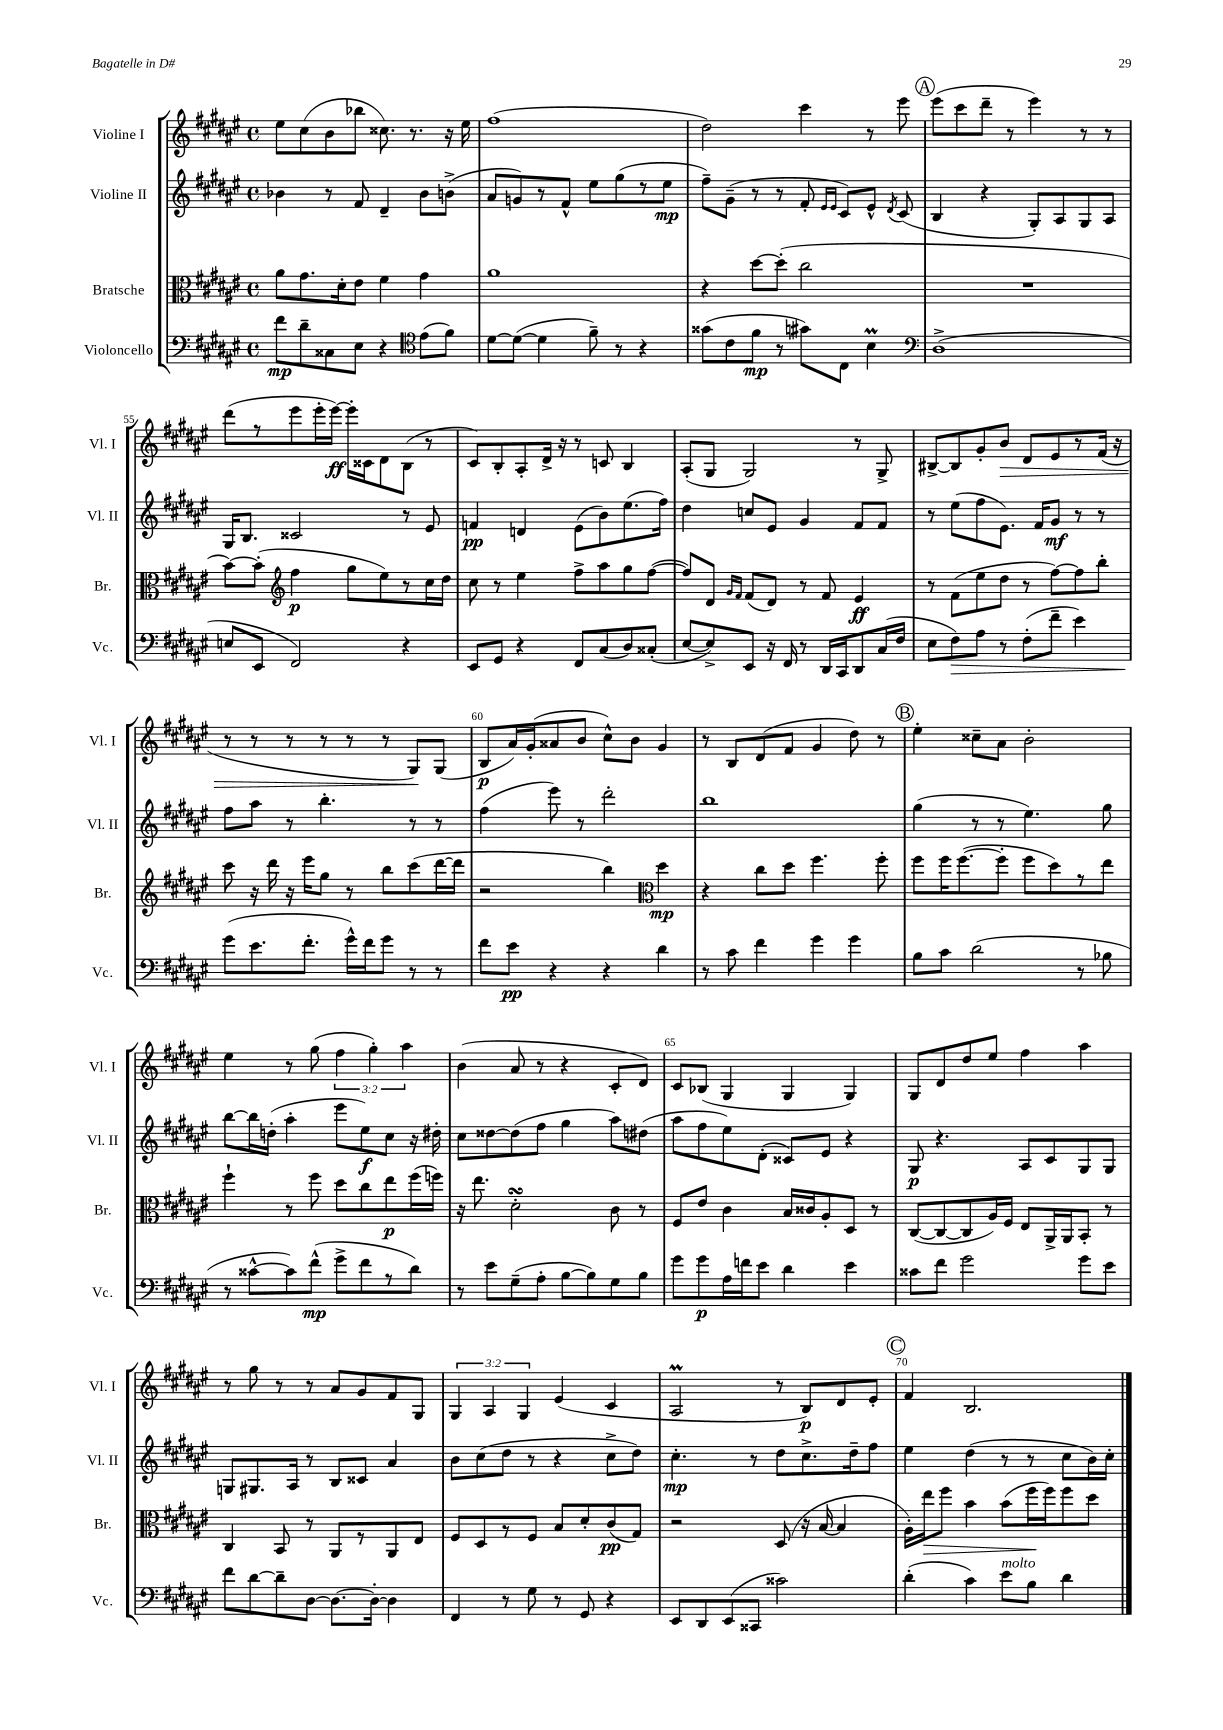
<<
\new StaffGroup <<
\new Staff = "s0" \with { instrumentName = "Violine I" shortInstrumentName = "Vl. I" } {
    \clef treble \key fis \major \defaultTimeSignature \time 4/4 \override Staff.TupletNumber.text = #tuplet-number::calc-fraction-text
    \autoBeamOff eis''8[ cis''8( b'8 bes''8] cisis''8.) r8. r16 eis''16 |
    fis''1( |
    dis''2) cis'''4 r8 eis'''8 |
    \mark \markup { \circle "A" } eis'''8[( cis'''8 dis'''8]-- r8 eis'''4) r8 r8 |
    dis'''8[( r8 eis'''8 eis'''16-. eis'''16]~\ff) eis'''16[-. cisis'16 dis'8 b8]( r8 |
    cis'8[) b8-. ais8-. dis'16]-> r16 r8 c'8 b4 |
    ais8[-.( gis8] gis2) r8 gis8-> |
    bis8[~-> bis8 gis'8-. b'8]\> dis'8[ eis'8 r8 fis'16]( r16 |
    r8 r8 r8 r8 r8 r8 gis8[\!) gis8]( |
    b8[\p ais'16) gis'16-.( aisis'8 b'8] cis''8[-^) b'8] gis'4 |
    r8 b8[ dis'8( fis'8] gis'4 dis''8) r8 |
    \mark \markup { \circle "B" } eis''4-. cisis''8[-- ais'8] b'2-. |
    eis''4 r8 gis''8( \tuplet 3/2 { fis''4 gis''4-.) ais''4 } |
    b'4( ais'8 r8 r4 cis'8[-. dis'8]) |
    cis'8[ bes8]( gis4 gis4 gis4) |
    gis8[ dis'8 dis''8 eis''8] fis''4 ais''4 |
    r8 gis''8 r8 r8 ais'8[ gis'8 fis'8 gis8] |
    \tuplet 3/2 { gis4 ais4 gis4 } eis'4( cis'4 |
    ais2\prall r8 b8[\p) dis'8 eis'8]-. |
    \mark \markup { \circle "C" } fis'4 b2. \bar "|." |
}
\new Staff = "s1" \with { instrumentName = "Violine II" shortInstrumentName = "Vl. II" } {
    \clef treble \key fis \major \defaultTimeSignature \time 4/4
    \autoBeamOff bes'4 r8 fis'8 dis'4-- bes'8[ b'8]->( |
    ais'8[ g'8) r8 fis'8]-^ eis''8[ gis''8( r8 eis''8]\mp |
    fis''8[--) gis'8]--( r8 r8 fis'8-. \grace { eis'16[ eis'16] } cis'8[) eis'8]-^ \acciaccatura { dis'8 } cis'8( |
    \mark \markup { \circle "A" } b4 r4 gis8[-.) ais8 gis8 ais8] |
    gis16[ b8.] cisis'2 r8 eis'8 |
    f'4\pp d'4 eis'8[( b'8) eis''8.( fis''16]) |
    dis''4 c''8[ eis'8] gis'4 fis'8[ fis'8] |
    r8 eis''8[( fis''8 eis'8.]) fis'16[ gis'8]\mf r8 r8 |
    fis''8[ ais''8] r8 b''4.-. r8 r8 |
    fis''4( eis'''8) r8 dis'''2-. |
    b''1 |
    \mark \markup { \circle "B" } gis''4( r8 r8 eis''4.) gis''8 |
    b''8[~ b''16 d''16]-.( ais''4-. eis'''8[ eis''8\f) cis''8] r16 dis''16-. |
    cis''8[ disis''8~ disis''8( fis''8] gis''4 ais''8[) dis''8]( |
    ais''8[ fis''8 eis''8) dis'8]-.( cisis'8[) eis'8] r4 |
    gis8\p r4. ais8[ cis'8 gis8 gis8] |
    g8[ gis8. ais16] r8 b8[ cisis'8] ais'4 |
    b'8[ cis''8( dis''8] r8 r4 cis''8[-> dis''8]) |
    cis''4.-.\mp r8 dis''8[ cis''8.-> dis''16-- fis''8] |
    \mark \markup { \circle "C" } eis''4 dis''4( r8 r8 cis''8[ b'16) cis''16]-. \bar "|." |
}
\new Staff = "s2" \with { instrumentName = "Bratsche" shortInstrumentName = "Br." } {
    \clef alto \key fis \major \defaultTimeSignature \time 4/4
    \autoBeamOff ais'8[ gis'8. dis'16-. eis'8] fis'4 gis'4 |
    ais'1 |
    r4 dis''8[~ dis''8]-.( cis''2 |
    \mark \markup { \circle "A" } R1 |
    b'8[~) b'8]-.( \clef treble fis''4\p gis''8[ eis''8) r8 cis''16 dis''16] |
    cis''8 r8 eis''4 fis''8[-> ais''8 gis''8 fis''8]~( |
    fis''8[) dis'8] \grace { gis'16[ fis'16] } fis'8[( dis'8]) r8 fis'8 eis'4\ff |
    r8 fis'8[( eis''8 dis''8] r8 fis''8[~) fis''8 b''8]-. |
    cis'''8 r16 dis'''16 r16 eis'''16[ gis''8] r8 b''8[ cis'''8( dis'''16~ dis'''16] |
    r2 b''4) \clef alto dis''4\mp |
    r4 cis''8[ dis''8] fis''4. fis''8-. |
    \mark \markup { \circle "B" } fis''8[ fis''16 fis''8.~( fis''8]-. fis''8[ dis''8) r8 eis''8] |
    fis''4-! r8 fis''8 dis''8[ cis''8 eis''8\p fis''16( f''16]) |
    r16 eis''8. dis'2-.\turn cis'8 r8 |
    fis8[ eis'8] cis'4 b16[ cisis'16 ais8-. dis8] r8 |
    cis8[~( cis8~ cis8 ais16) fis16] eis8[ ais,16-> ais,16 b,8]-. r8 |
    cis4 b,8 r8 ais,8[ r8 ais,8 eis8] |
    fis8[ dis8 r8 fis8] b8[ dis'8-. cis'8\pp( gis8]) |
    r2 dis8( r16 b16~ b4 |
    \mark \markup { \circle "C" } ais16[-.) eis''16\> fis''8] b'4 b'8[( fis''16\! fis''16) fis''8 dis''8] \bar "|." |
}
\new Staff = "s3" \with { instrumentName = "Violoncello" shortInstrumentName = "Vc." } {
    \clef bass \key fis \major \defaultTimeSignature \time 4/4
    \autoBeamOff fis'8[\mp dis'8-- cisis8 eis8] r4 \clef tenor eis'8[( fis'8]) |
    dis'8[~ dis'8]~( dis'4 fis'8--) r8 r4 |
    gisis'8[( cis'8 fis'8]\mp r8 gis'8[) cis8] b4\prall |
    \mark \markup { \circle "A" } \clef bass dis1->( |
    e8[ eis,8] fis,2) r4 |
    eis,8[ gis,8] r4 fis,8[ cis8( dis8) cisis8]-.( |
    eis8[~ eis8->) eis,8] r16 fis,16 r8 dis,16[ cis,16 dis,8 cis16( fis16] |
    eis8[ fis8\>) ais8] r8 fis8[-.( fis'8]-- eis'4) |
    gis'8[\!( eis'8. fis'8.]-. gis'16[-^) fis'16 gis'8] r8 r8 |
    fis'8[ eis'8]\pp r4 r4 dis'4 |
    r8 cis'8 fis'4 gis'4 gis'4 |
    \mark \markup { \circle "B" } b8[ cis'8] dis'2( r8 bes8 |
    r8 cisis'8[~-^ cisis'8) fis'8]-^\mp( gis'8[-> fis'8 r8 dis'8]) |
    r8 eis'8[ gis8--( ais8]-. b8[~ b8) gis8 b8] |
    gis'8[ gis'8\p ais16 f'16 eis'8] dis'4 eis'4 |
    cisis'8[ fis'8] gis'2 gis'8[ eis'8] |
    fis'8[ dis'8~ dis'8-- dis8]~ dis8.[~ dis16]~-. dis4 |
    fis,4 r8 gis8 r8 gis,8 r4 |
    eis,8[ dis,8 eis,8( cisis,8] cisis'2) |
    \mark \markup { \circle "C" } dis'4-.( cis'4) eis'8[^\markup { \italic "molto" } b8] dis'4 \bar "|." |
}
>>
>>
\layout { \context { \Score currentBarNumber = #51 \override BarNumber.break-visibility = ##(#f #t #t) barNumberVisibility = #(every-nth-bar-number-visible 5) } }
